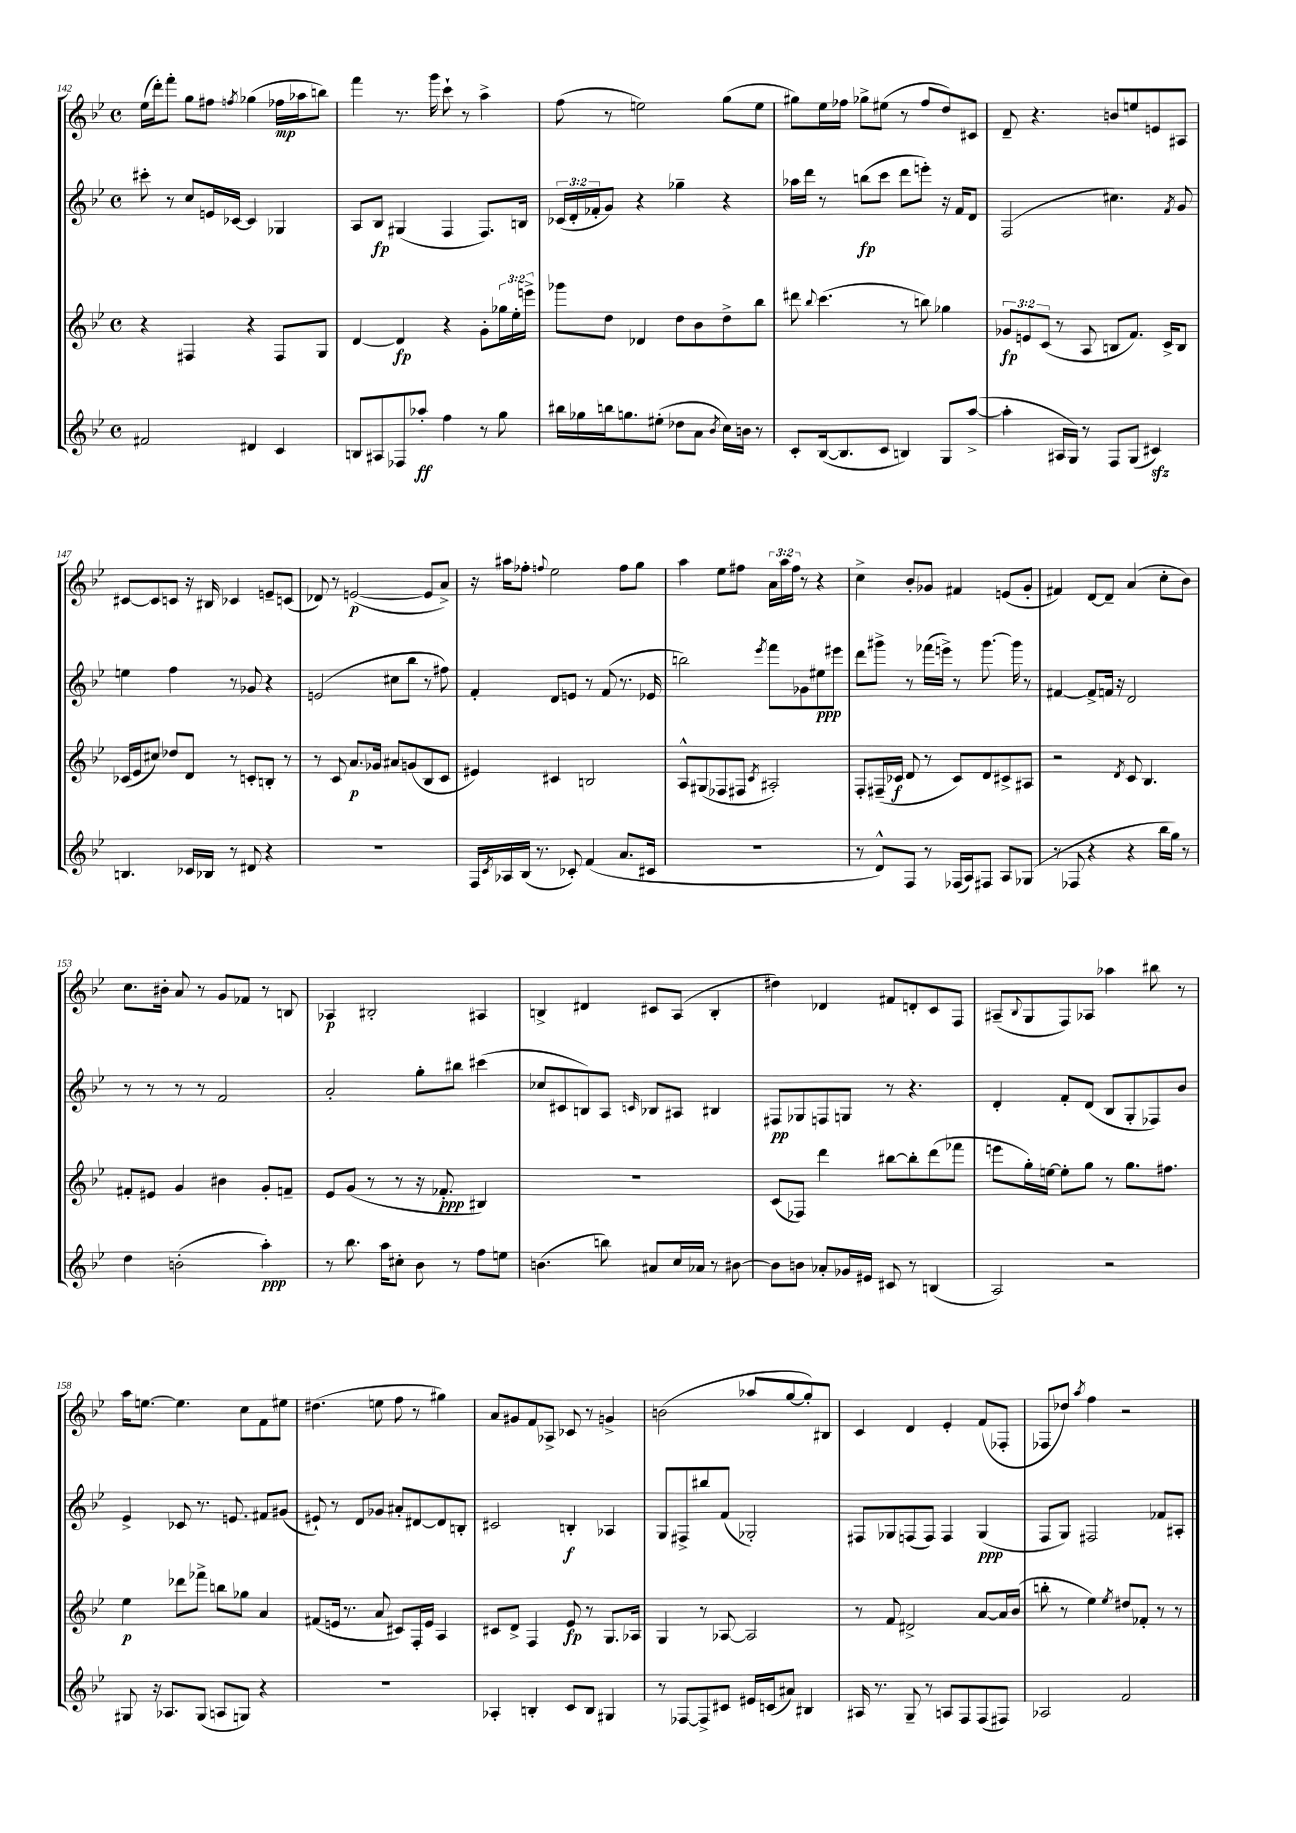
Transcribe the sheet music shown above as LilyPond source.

<<
\new StaffGroup <<
\new Staff = "s0" {
    \clef treble \key bes \major \defaultTimeSignature \time 4/4 \override Staff.TupletNumber.text = #tuplet-number::calc-fraction-text
    ees''16( d'''16-.) f'''8-. g''8 fis''8 \acciaccatura { f''8 } ges''4( fes''16\mp aes''16 b''8) |
    f'''4 r8. g'''16 c'''8-! r8 a''4-> |
    f''8( r8 e''2) g''8( e''8 |
    gis''8) ees''16 fes''16 ges''8-> eis''8( r8 fes''8 d''8) cis'8 |
    d'8-- r4. b'8 e''8 e'8 ais8 |
    cis'8~ cis'8 c'8 r16 bis16 ces'4 e'8-- c'8( |
    des'8) r8 e'2~\p( e'8 a'8->) |
    r16 ais''16 fes''8-. \appoggiatura { f''8 } ees''2 f''8 g''8 |
    a''4 ees''8 fis''8 \tuplet 3/2 { a'16 a''16 fis''16 } r8 r4 |
    c''4-> bes'8-. ges'8 fis'4 e'8( ges'8-. |
    fis'4) d'8~ d'8-- a'4( c''8-. bes'8) |
    c''8. bis'16-. a'8 r8 g'8 fes'8 r8 b8 |
    aes4\p bis2-. ais4 |
    b4-> dis'4 cis'8 a8( b4-. |
    dis''4) des'4 fis'8 d'8-. c'8 f8 |
    ais8--( \appoggiatura { bes8 } g8 f8) aes8 aes''4 bis''8 r8 |
    a''16 e''8.~ e''4. c''8 f'8 eis''8 |
    dis''4.( e''8 f''8 r8 gis''4) |
    a'8 gis'8 f'8 aes8-> ces'8 r8 g'4-> |
    b'2( aes''8 g''8~ g''8-.) bis8 |
    c'4 d'4 ees'4-. f'8( fes8-. |
    fes8 des''8) \acciaccatura { a''8 } f''4 r2 \bar "|." |
}
\new Staff = "s1" {
    \clef treble \key bes \major \defaultTimeSignature \time 4/4 \override Staff.TupletNumber.text = #tuplet-number::calc-fraction-text
    cis'''8-. r8 c''8 e'16 ces'16~ ces'4 ges4 |
    a8 bes8\fp gis4( f4 f8.) b16 |
    \tuplet 3/2 { ces'16( d'16-. fes'16-. } g'8) r4 ges''4-- r4 |
    aes''16 d'''16 r8 b''8\fp( c'''8 d'''8 e'''8-.) r16 f'16 d'8 |
    f2( cis''4.) \acciaccatura { f'8 } g'8 |
    e''4 f''4 r8 ges'8 r4 |
    e'2( cis''8 bes''8 r8 fis''8) |
    f'4-. d'8 e'8 r8 f'8( r8. ees'16 |
    b''2) \acciaccatura { ees'''8 } f'''8 ges'8 eis''8\ppp eis'''8 |
    d'''8 gis'''8-> r8 fes'''16( e'''16->) r8 gis'''8.~ gis'''16 r8 |
    fis'4~ fis'8-> f'16 r16 d'2 |
    r8 r8 r8 r8 f'2 |
    a'2-. g''8-. bis''8 cis'''4( |
    ces''8 cis'8 b8) a8 \grace { c'16 } bes8 ais8 bis4 |
    fis8\pp ges8 f8 g8 r8 r4. |
    d'4-. f'8-. d'8( bes8 g8-. fes8) bes'8 |
    ees'4-> ces'8 r8. e'8. fis'8 gis'8( |
    eis'8-!) r8 d'8 ges'8 ais'8-. dis'8~ dis'8 b8-. |
    cis'2 b4-.\f aes4 |
    g8 fis8-> bis''8 f'8( ges2-.) |
    fis8 ges8 f8( f8) f4 ges4\ppp( |
    f8 g8) fis2 fes'8 ais8-. \bar "|." |
}
\new Staff = "s2" {
    \clef treble \key bes \major \defaultTimeSignature \time 4/4 \override Staff.TupletNumber.text = #tuplet-number::calc-fraction-text
    r4 fis4 r4 fis8 g8 |
    d'4~ d'4\fp r4 g'8-. \tuplet 3/2 { ges''16 ees''16-. e'''16-> } |
    ges'''8 d''8 des'4 d''8 bes'8 d''8-> bes''8 |
    dis'''8 \appoggiatura { bes''8 } c'''4.( r8 b''8) ges''4 |
    \tuplet 3/2 { ges'8\fp e'8 c'8( } r8 a8 b8 f'8.) c'16-> b8 |
    ces'16( ees'16 cis''8) des''8 d'8 r8 c'8-. b8-. r8 |
    r8 c'8 a'8.\p ges'16 ais'8 g'8( bes8 c'8 |
    eis'4) cis'4 b2 |
    a8-^ gis8( fes8 fis8 \acciaccatura { c'8 } ais2-.) |
    f8-. fis16--( ces'16\f d'8 r8 ces'8) d'8 cis'8-> ais8 |
    r2 \acciaccatura { d'8 } c'8 bes4. |
    fis'8-. eis'8 g'4 bis'4 g'8-. f'8-- |
    ees'8 g'8( r8 r8 r16 fes'8.-.\ppp bis4) |
    R1 |
    c'8( fes8) d'''4 bis''8~ bis''8-. d'''8( fes'''8 |
    e'''8 g''16-.) e''16~ e''8-. g''8 r8 g''8. fis''8. |
    ees''4\p des'''8 fes'''8-> b''8 ges''8 a'4 |
    fis'8( e'16 r8. a'8 cis'8) f16-. e'16 a4 |
    cis'8 d'8-> f4 ees'8\fp r8 g8. aes16 |
    g4 r8 aes8~ aes2 |
    r8 f'8 dis'2-> a'8~ a'16 bes'16( |
    b''8-. r8 ees''4) \acciaccatura { ees''8 } dis''8 fes'8-. r8 r8 \bar "|." |
}
\new Staff = "s3" {
    \clef treble \key bes \major \defaultTimeSignature \time 4/4
    fis'2 dis'4 c'4 |
    b8 ais8 fes8 aes''8-.\ff f''4 r8 g''8 |
    bis''16 ges''16 b''16 g''8. eis''8-.( des''8 a'8 \acciaccatura { bes'8 } c''16) b'16 r8 |
    c'8-. bes16~( bes8. c'8 b4) g8 a''8~->( |
    a''4-. ais16 g16) r8 f8 g8( cis'4\sfz) |
    b4. ces'16 bes16 r8 dis'8 r4 |
    R1 |
    f16 \acciaccatura { c'8 } aes16 bes16( r8. ces'8-.) f'4( a'8. cis'16 |
    R1 |
    r8 d'8-^) f8 r8 fes16( a16) fis8 a8 ges8( |
    r8 fes8 r4 r4 bes''16 g''16) r8 |
    d''4 b'2-.( a''4-.\ppp) |
    r8 bes''8. a''16 cis''8-. bes'8 r8 f''8 e''8 |
    b'4.( b''8) ais'8 c''16 aes'16 r8 bis'8~ |
    bis'8 b'8 aes'8-. ges'16 eis'16 cis'8 r8 b4( |
    a2) r2 |
    gis8 r16 aes8. gis8( a8 g8) r4 |
    R1 |
    aes4-. b4-. c'8 b8 gis4 |
    r8 fes8~ fes8-> cis'8 eis'16 c'16( ais'8) bis4 |
    ais16 r8. g8-- r8 a8 f8 f8( fis8) |
    aes2 f'2 \bar "|." |
}
>>
>>
\layout { \context { \Score currentBarNumber = #142 } }
